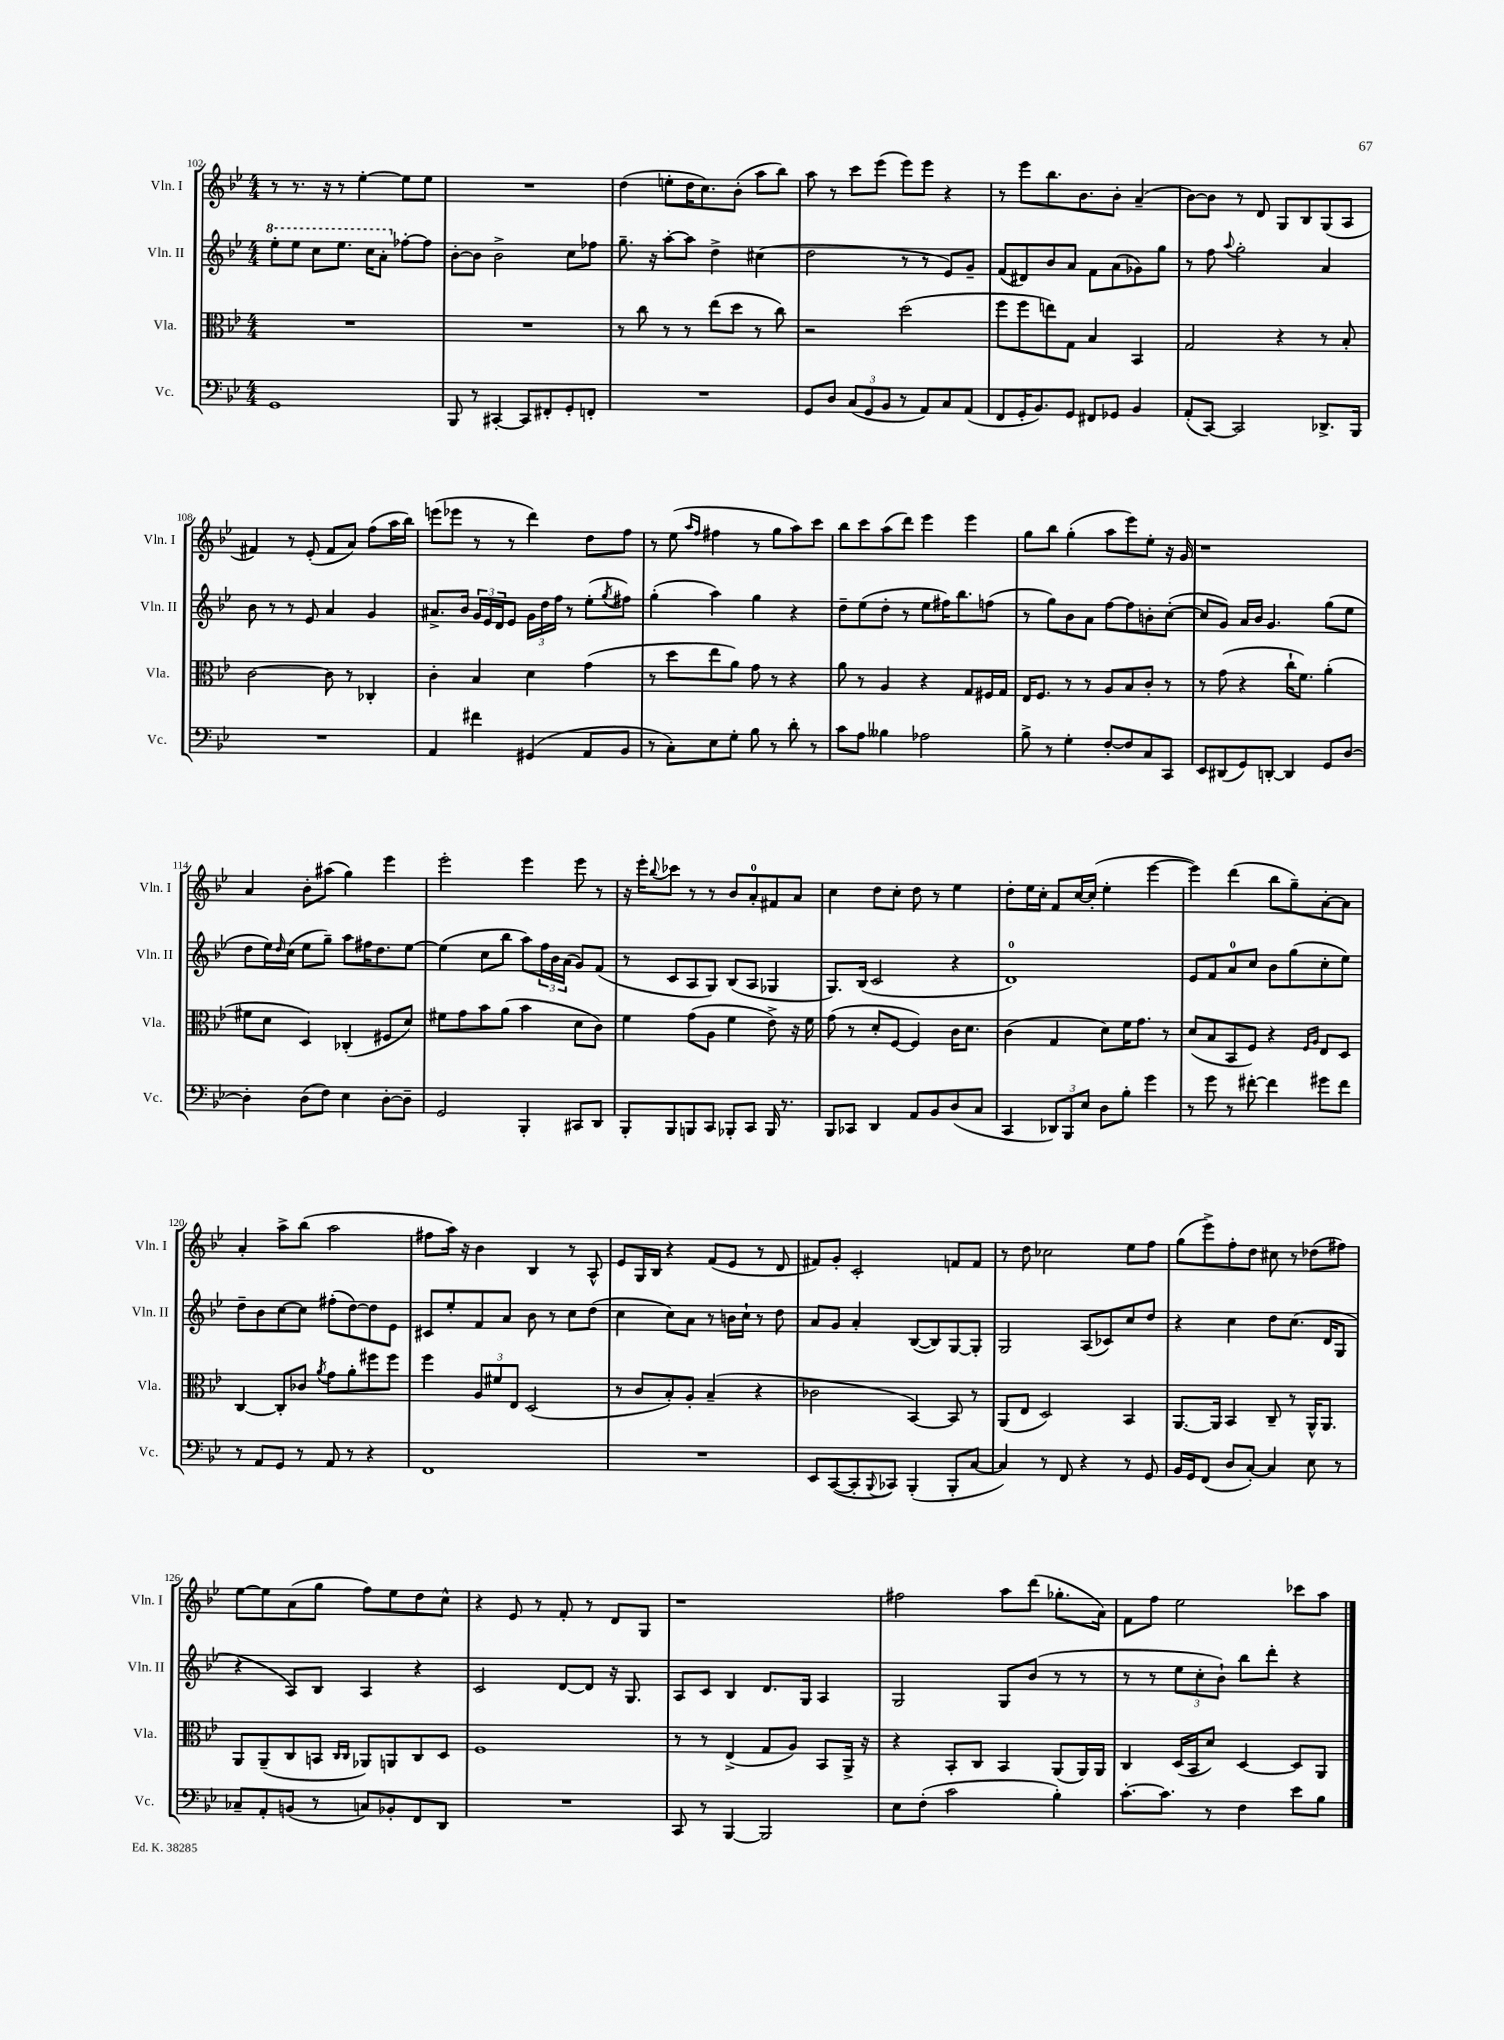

**kern	**kern	**kern	**kern
*staff4	*staff3	*staff2	*staff1
*clefF4	*clefC3	*clefG2	*clefG2
*k[b-e-]	*k[b-e-]	*k[b-e-]	*k[b-e-]
*M4/4	*M4/4	*M4/4	*M4/4
1GG	1r	8eee-'	8r
.	.	8eee-	8.r
.	.	8ccc	.
.	.	.	16r
.	.	8.eee-	8r
.	.	.	[4ee-'
.	.	16ccc	.
.	.	8aa'	.
.	.	[8ff-'	8ee-]
.	.	8ff-]	8ee-
=	=	=	=
8BBB-	1r	[8b-'	1r
8r	.	8b-]	.
[4CC#'	.	2b-^	.
8CC#]	.	.	.
8FF#'	.	.	.
8GG'	.	8cc	.
8FF'	.	8ff-	.
=	=	=	=
1r	8r	8.gg~	(4dd
.	8cc	.	.
.	.	16r	.
.	8r	[8aa'	8ee'
.	8r	8aa]	16dd
.	.	.	8.cc)
.	(8ee-	4dd^	.
.	8dd	.	(8b-'
.	8r	(4cc#	8aa
.	8cc)	.	8bb-)
=	=	=	=
8GG	2r	2dd	8aa
8D	.	.	8r
(12C	.	.	8ccc
12GG	.	.	.
.	.	.	(8eee-
12BB-	.	.	.
8r	(2dd	8r	8eee-)
8AA)	.	8r	8eee-
8C	.	8e-)	4r
(8AA	.	8g~	.
=	=	=	=
8FF	8ff	(8f	8r
16GG'	8ff	8d#)	8eee-
8.BB-)	.	.	.
.	8ee)	8b-	8.bb-
8GG	8G	8a	.
.	.	.	8.b-
8FF#	4B-	8f	.
8GG-	.	(8a	8b-'
4BB-	4BB-	8g-)	(4a~
.	.	8gg	.
=	=	=	=
(8AA'	2G	8r	[8b-)
[8CC)	.	8ff	8b-]
.	.	8qqaa	.
2CC]	.	2gg'	8r
.	.	.	8d
.	4r	.	8G
.	.	.	8B-
8.DD-^	8r	4a	(8G
.	8B-'	.	8A
16BBB-	.	.	.
=	=	=	=
1r	[2c	8b-	4f#)
.	.	8r	.
.	.	8r	8r
.	.	8e-	(8e-'
.	8c]	4a	8f#
.	8r	.	8a)
.	4C-'	4g	(8ff
.	.	.	16aa
.	.	.	16bb-)
=	=	=	=
4AA	4c'	8.a#^	(8eee
.	.	.	8eee-
.	.	16b-	.
4f#	4B-	24g	8r
.	.	24e-	.
.	.	24d	.
.	.	8e-	8r
(4GG#	4d	24g	4ddd)
.	.	24dd	.
.	.	24ff	.
.	.	8r	.
8AA	(4g	(8ee-'	8dd
.	.	8qgg	.
8BB-	.	8ff#)	8ff
=	=	=	=
8r	8r	(4gg'	8r
8C')	8dd	.	(8ee-
.	.	.	16qqaa
.	.	.	16qqff
8E-	8ee-	4aa)	4ff#
8G'	8a)	.	.
8B-	8g	4gg	8r
8r	8r	.	8gg
8d'	4r	4r	8aa)
8r	.	.	8ccc
=	=	=	=
8c	8a	8dd~	8bb-
8A	8r	(8ee-	8ccc
4B--	4A	8dd'	(8aa
.	.	8r	8ddd)
2A-	4r	8ee-	4eee-
.	.	16ff#)	.
.	.	8.bb-	.
.	8G	.	4eee-
.	16F#	(8ff	.
.	16G	.	.
=	=	=	=
8B-^	16E-	8r	8gg
.	8.F	.	.
8r	.	8gg)	8bb-
4G'	8r	8b-	(4gg'
.	8r	8a	.
[8F'	8A	[8ff	8aa
8F]	8B-	8ff]	8eee-)
8C	8c'	8b'	8ee-'
8CC	8r	([8cc'	16r
.	.	.	16g
=	=	=	=
8EE-	8r	8cc]	1r
(8DD#	(8g	8g)	.
8GG)	4r	16a	.
.	.	16b-	.
[8DD'	.	4.g	.
4DD]	16cc`	.	.
.	8.f)	.	.
8GG	(4a'	(8gg	.
[8D	.	8ee-	.
=	=	=	=
4D']	8f#	8dd	4a
.	8d	16ee-)	.
.	.	16qqdd	.
.	.	(16cc	.
(8D	4D)	8ee-	8b-'
8F)	.	8gg~)	(8aa#
4E-	(4C-'	8aa	4gg)
.	.	16ff#	.
.	.	8.dd	.
[8D'	8F#	.	4eee-
8D~]	8d)	[8ee-	.
=	=	=	=
2GG	8f#	(4ee-]	2eee-'
.	8g	.	.
.	8b-	8cc	.
.	(8a	8bb-	.
4BBB-'	4b-	8aa)	4eee-
.	.	24ff	.
.	.	24b-	.
.	.	(24a	.
8CC#	8d	8g)	8eee-
8DD	8c)	(8f	8r
=	=	=	=
8BBB-'	4f	8r	16r
.	.	.	16eee-'
.	.	.	8qqbb-
8BBB-	.	8c	8ccc-
8BBB	(8g	8A	8r
8CC	8A	8G)	8r
8BBB-'	4f	(8B-	8b-
8CC	.	8A	8a'
16BBB-	8e-^)	4G-	8f#
8.r	.	.	.
.	16r	.	8a
.	16f	.	.
=	=	=	=
8BBB-	(8g	8.G)	4cc
8CC-	8r	.	.
.	.	(16B-	.
4DD	8d'	2c	8dd
.	[8F	.	8cc'
8AA	4F])	.	8dd
8BB-	.	.	8r
(8D	16c	4r	4ee-
.	8.d	.	.
8C	.	.	.
=	=	=	=
4CC	(4c	1d)	8dd'
.	.	.	16ee-
.	.	.	16cc'
12DD-)	4G	.	8f
12BBB-	.	.	.
.	.	.	[16cc
12E-	.	.	.
.	.	.	(16cc']
8D	8d)	.	4ee-'
8B-'	16f	.	.
.	8.g	.	.
4g	.	.	[4eee-
.	8r	.	.
=	=	=	=
8r	(8d	8e-	4eee-])
8g	8B-	8f	.
8r	8BB-	8a	(4ddd
[8f#'	8F)	8cc	.
4f#]	4r	8b-	8bb-
.	.	(8gg	8gg~)
.	16qqF	.	.
.	16qqA	.	.
8g#	8E-	8cc'	[8a'
8f#	8D	8ee-)	8a]
=	=	=	=
8r	[4C	8dd~	4a'
8AA	.	8b-	.
8GG	8C']	[8cc	8aa^
8r	8c-	8cc]	(8bb-
.	8qa	.	.
8AA	8g	(8ff#'	2aa
8r	8a'	[8dd)	.
4r	8ff#	8dd]	.
.	8ff#	8e-	.
=	=	=	=
1FF	4ff	8c#	8ff#
.	.	8ee-'	16aa)
.	.	.	16r
.	12A	8f	4b-
.	12f#	.	.
.	.	8a	.
.	12E-	.	.
.	(2D	8b-	4B-
.	.	8r	.
.	.	8cc	8r
.	.	(8dd	8A^^
=	=	=	=
1r	8r	4cc	8e-
.	8c	.	16G
.	.	.	16B-
.	8B-')	8cc)	4r
.	8A'	8a	.
.	(4B-~	8r	(8f
.	.	16b	8e-
.	.	16cc`	.
.	4r	8r	8r
.	.	8dd	8d
=	=	=	=
8EE-	2c-	8a	8f#)
([8CC	.	8g	8g'
8CC']	.	4a'	2c'
8qqBBB-	.	.	.
8CC-)	.	.	.
(4BBB-'	[4BB-)	([8B-	.
.	.	8B-])	.
8BBB-'	8BB-]	[8G	8f
[8C	8r	8G']	8f
=	=	=	=
4C])	(8AA	2G	8r
.	8E-	.	8dd
8r	2D)	.	2cc-
8FF	.	.	.
4r	.	(8A	.
.	.	8c-)	.
8r	4BB-	8cc	8ee-
8GG	.	8dd	8ff
=	=	=	=
16BB-	[8.AA	4r	(8gg
16GG	.	.	.
(8FF	.	.	8eee-^)
.	16AA]	.	.
8D	4BB-	4cc	8ff'
[8C')	.	.	8dd
4C]	8C~	8dd	8cc#
.	8r	(8.cc	8r
8E-	16AA^^	.	(8dd-
.	8.AA	16d	.
8r	.	8G	8ff#)
=	=	=	=
8C-~	8AA	4r	[8ee-
8AA'	(8AA~	.	8ee-]
(8BB	8C	8A)	(8a
8r	8BB	8B-	8gg
.	16qqC	.	.
.	16qqC	.	.
8C)	8AA-)	4A	8ff)
8BB-'	8AA	.	8ee-
8FF	8C	4r	8dd
8DD	8D	.	8cc^^
=	=	=	=
1r	1F	2c	4r
.	.	.	8e-
.	.	.	8r
.	.	[8d	8f'
.	.	8d]	8r
.	.	16r	8d
.	.	8.G	.
.	.	.	8G
=	=	=	=
8CC	8r	8A	1r
8r	8r	8c	.
[4BBB-	(4E-^	4B-	.
2BBB-]	8G	8.d	.
.	8A)	.	.
.	.	16G	.
.	8BB-	4A	.
.	16AA^	.	.
.	16r	.	.
=	=	=	=
8E-	4r	2G	2ff#
(8F'	.	.	.
2c	8BB-'	.	.
.	8C	.	.
.	4BB-	8G	8aa
.	.	(8b-	(8ddd
4B-')	(8AA	8r	8.gg-'
.	16AA)	8r	.
.	16AA	.	16a)
=	=	=	=
[8.c'	4C	8r	8f
.	.	8r	8ff
8.c]	.	.	.
.	(16D	12ee-	2ee-
.	16BB-	.	.
.	.	12cc'	.
8r	8d)	.	.
.	.	12b-`)	.
4F	[4D	8bb-	.
.	.	8ddd'	.
8e-	8D]	4r	8ccc-
8B-	8AA	.	8aa
==	==	==	==
*-	*-	*-	*-
